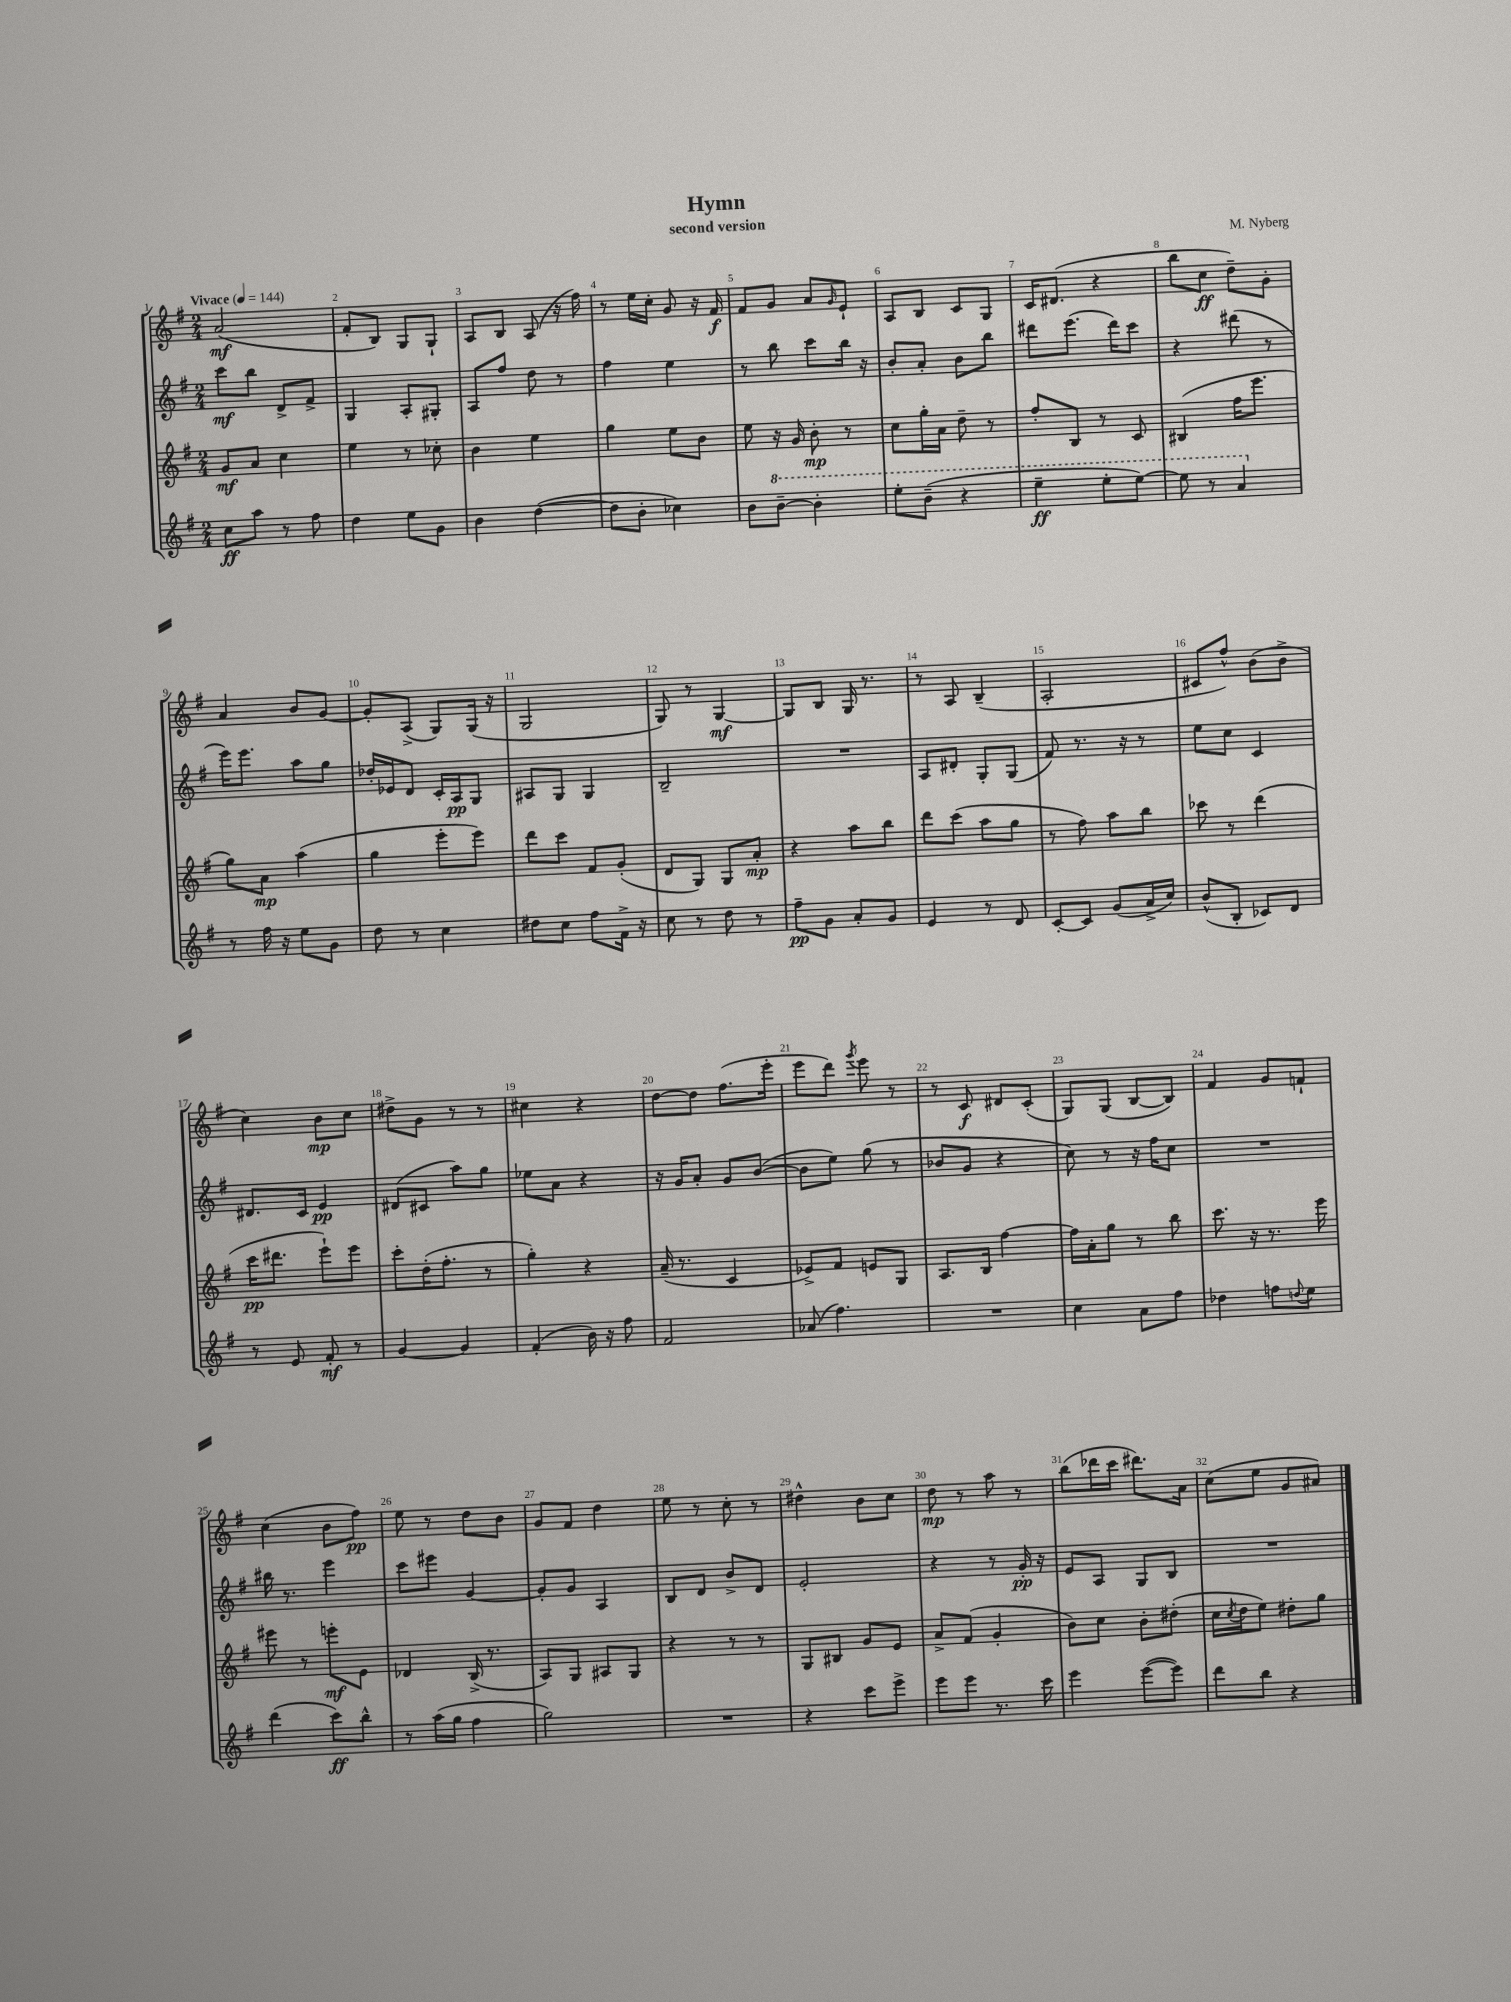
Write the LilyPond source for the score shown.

\header { title = "Hymn" composer = "M. Nyberg" subtitle = "second version" }
<<
\new StaffGroup <<
\new Staff = "s0" {
    \clef treble \key g \major \numericTimeSignature \time 2/4 \tempo "Vivace" 4 = 144
    a'2\mf( |
    fis'8-. b8) g8 g8-! |
    a8 b8 a8( r16 fis''16) |
    r8 e''16 c''16-. g'8 r16 fis'16\f |
    fis'8 g'8 a'8 \grace { g'16 } e'8-! |
    a8 b8 c'8 g8 |
    c'16 dis'8.( r4 |
    b''8 c''8\ff d''8--) g'8-. |
    a'4 b'8 g'8~ |
    g'8-. a8->( g8) g16( r16 |
    g2 |
    g8) r8 g4~\mf |
    g8 b8 g16 r8. |
    r8 a8 b4--( |
    a2-. |
    cis'8 fis''8-^) b'8( b'8-> |
    c''4) b'8\mp c''8 |
    dis''8-> g'8 r8 r8 |
    cis''4 r4 |
    d''8~ d''8 fis''8.( e'''16-. |
    e'''8 d'''8) \acciaccatura { g'''8 } e'''8 r8 |
    r8 c'8\f dis'8 c'8-.( |
    g8) g8( b8~ b8) |
    fis'4 g'8 f'8-! |
    c''4( b'8 fis''8\pp) |
    e''8 r8 d''8 b'8 |
    g'8 fis'8 d''4 |
    e''8 r8 c''8-. r8 |
    dis''4-^ b'8 c''8 |
    d''8\mp r8 a''8 r8 |
    b''8( des'''16 c'''16 dis'''8.) a'16 |
    c''8( e''8 g'8 ais'8) \bar "|." |
}
\new Staff = "s1" {
    \clef treble \key g \major \numericTimeSignature \time 2/4
    c'''8\mf b''8 d'8-> fis'8-> |
    g4 a8-. gis8-. |
    a8 fis''8 d''8 r8 |
    fis''4 e''4 |
    r8 b''8 c'''8 b''16 r16 |
    b'8-. a'8-. b'8 b''8 |
    dis'''8 e'''8.( dis'''16) c'''8 |
    r4 dis'''8( r8 |
    e'''16) e'''8. a''8 g''8 |
    des''16-. ees'16 d'8 c'16-. a16\pp g8 |
    ais8 g8 g4 |
    b2-- |
    R2 |
    a8 dis'8-. g8-. g8( |
    fis'8) r8. r16 r8 |
    e''8 c''8 c'4 |
    dis'8. c'16 e'4\pp |
    dis'8( cis'8 a''8) g''8 |
    ees''8 a'8 r4 |
    r16 g'16 a'8-. g'8 b'8~( |
    b'8 e''8) g''8( r8 |
    bes'8 g'8 r4 |
    c''8) r8 r16 fis''16 c''8 |
    R2 |
    bis''16 r8. e'''4 |
    c'''8 eis'''8 g'4~ |
    g'8-. g'8 a4 |
    b8 d'8 b'8-> d'8 |
    e'2-. |
    r4 r8 g'16-.\pp r16 |
    e'8 a8 g8 b8 |
    R2 \bar "|." |
}
\new Staff = "s2" {
    \clef treble \key g \major \numericTimeSignature \time 2/4
    g'8\mf a'8 c''4 |
    e''4 r8 ces''8-. |
    b'4 e''4 |
    g''4 e''8 b'8 |
    e''8 r16 g'16 b'8-.\mp r8 |
    c''8 g''16-. a'16 d''8-- r8 |
    fis''8-. b8 r8 c'8 |
    bis4( fis''16 e'''8. |
    g''8) a'8\mp a''4( |
    g''4 e'''8-. e'''8) |
    d'''8 c'''8 fis'8 g'8-.( |
    d'8 g8) g8 a'8-.\mp |
    r4 a''8 b''8 |
    d'''8 c'''8( a''8 g''8 |
    r8 fis''8) a''8 b''8 |
    ces'''8 r8 d'''4( |
    c'''16\pp dis'''8. e'''8-!) e'''8 |
    c'''8-. d''16-.( fis''8.-. r8 |
    g''4-.) r4 |
    a'16--( r8. c'4 |
    ees'8->) fis'8 e'8 g8 |
    a8. b16 fis''4~ |
    fis''16 a'16-. g''8 r8 b''8 |
    c'''8. r16 r8. e'''16 |
    eis'''8 r8 e'''8-.\mf e'8 |
    des'4 b16->( r8. |
    a8) g8 ais8 g8 |
    r4 r8 r8 |
    g8 bis8 g'8 e'8 |
    a'8-> fis'8( g'4-. |
    b'8) c''8 b'8-. dis''8-.( |
    c''16 \acciaccatura { c''8 } d''16 e''8) dis''8-. g''8 \bar "|." |
}
\new Staff = "s3" {
    \clef treble \key g \major \numericTimeSignature \time 2/4
    c''8\ff a''8 r8 fis''8 |
    d''4 e''8 g'8 |
    b'4 d''4~( |
    d''8 b'8-. ces''4) |
    b'8 \ottava #1 b''8~-- b''4-. |
    e'''8-. b''8--( r4 |
    e'''4--\ff e'''8-. e'''8~) |
    e'''8 r8 a''4 \ottava #0 |
    r8 fis''16 r16 e''8 g'8 |
    d''8 r8 c''4 |
    dis''8 c''8 fis''8 fis'16-> r16 |
    c''8 r8 d''8 r8 |
    fis''8--\pp g'8 a'8-. g'8 |
    e'4 r8 d'8 |
    c'8~-. c'8 g'8( a'16-> c''16) |
    b'8-^( b8-. ces'8) d'8 |
    r8 e'8 fis'8-.\mf r8 |
    g'4~ g'4 |
    fis'4-.( b'16) r16 fis''8 |
    fis'2 |
    aes'8( fis''4.) |
    R2 |
    c''4 a'8 fis''8 |
    des''4 f''8 \appoggiatura { d''8 } e''8 |
    d'''4( c'''8\ff) b''8-^ |
    r8 a''16( g''16 fis''4 |
    g''2) |
    R2 |
    r4 c'''8 e'''8-> |
    e'''8 e'''8 r8. c'''16 |
    e'''4 e'''8~( e'''8) |
    d'''8 b''8 r4 \bar "|." |
}
>>
>>
\layout { \context { \Score \override BarNumber.break-visibility = ##(#f #t #t) barNumberVisibility = #all-bar-numbers-visible } }
